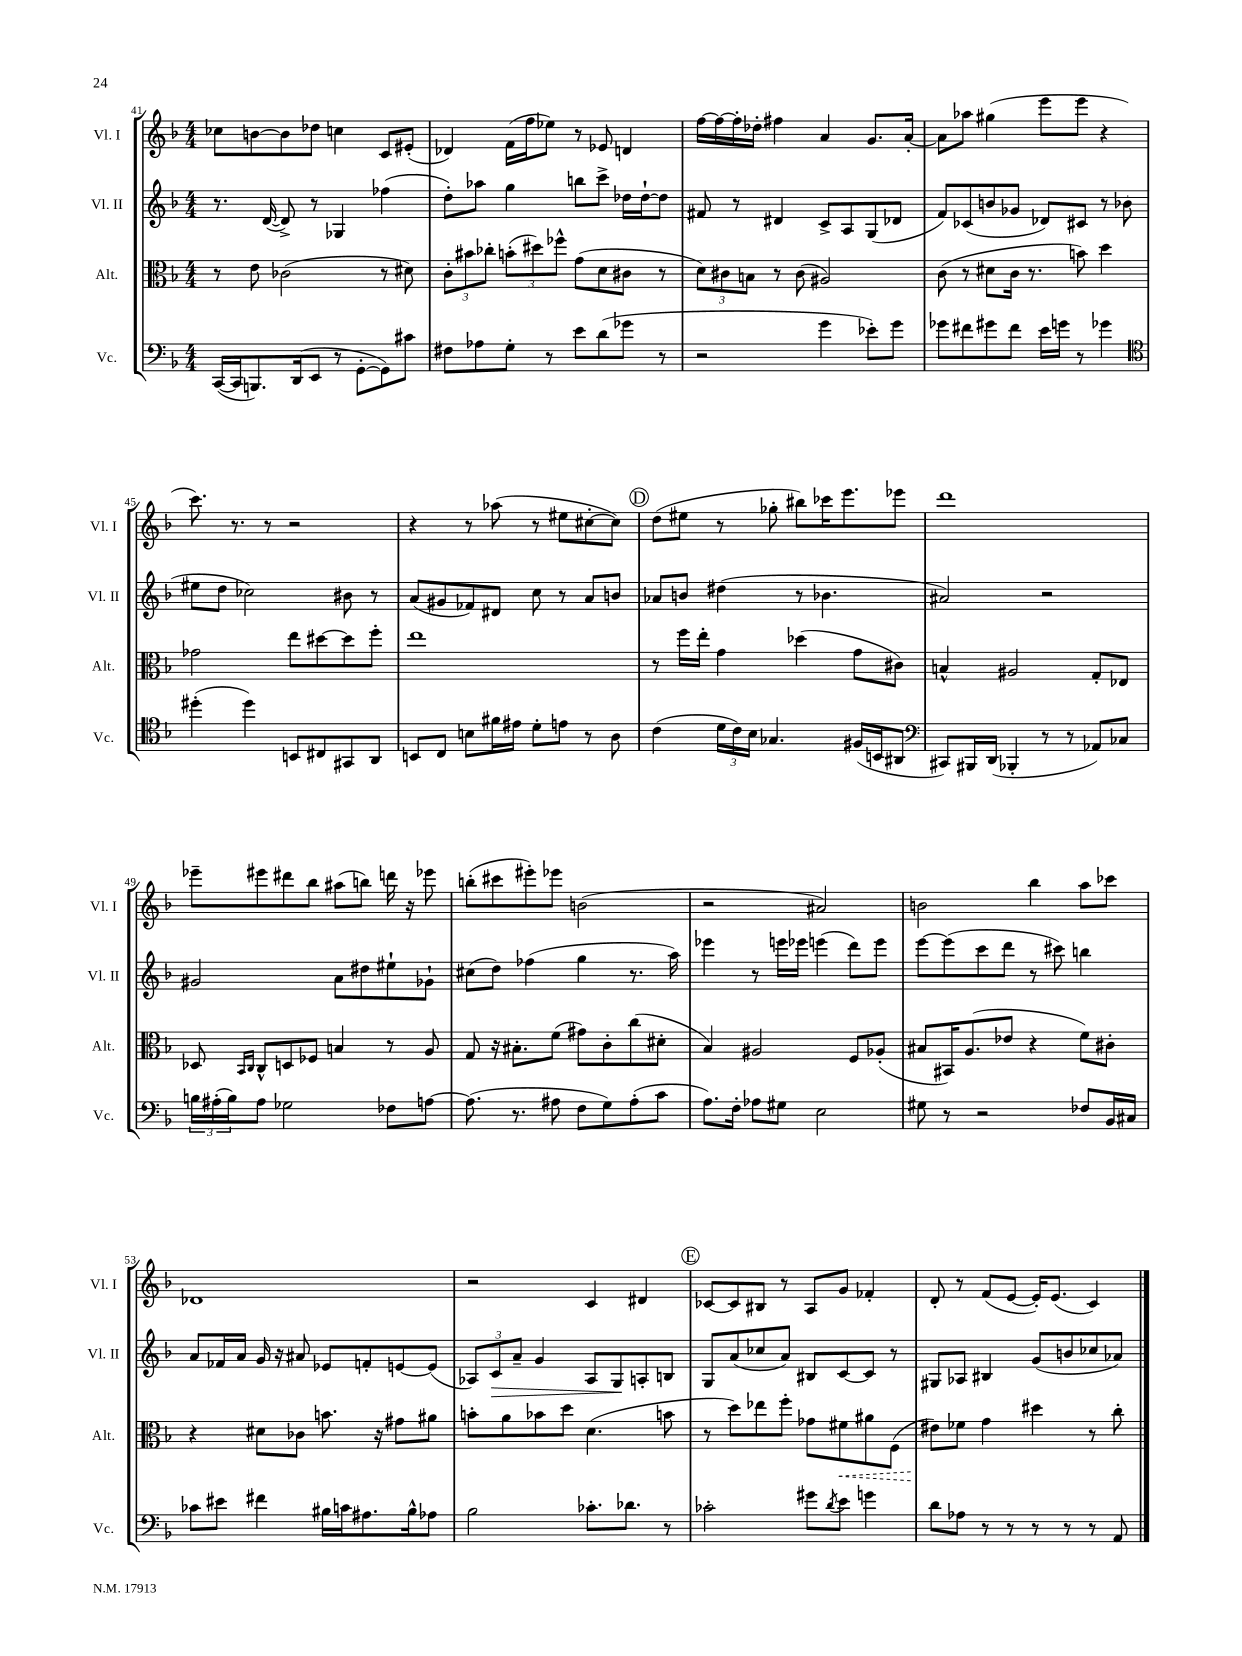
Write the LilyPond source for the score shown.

<<
\new StaffGroup <<
\new Staff = "s0" \with { instrumentName = "Vl. I" shortInstrumentName = "Vl. I" } {
    \clef treble \key f \major \numericTimeSignature \time 4/4
    ces''8 b'8~ b'8 des''8 c''4 c'8 eis'8-.( |
    des'4) f'16( f''16 ees''8) r8 ees'8 d'4 |
    f''16~ f''16~ f''16-. des''16-. fis''4 a'4 g'8. a'16~-. |
    a'8 aes''8 gis''4( e'''8 e'''8 r4 |
    c'''8.) r8. r8 r2 |
    r4 r8 aes''8( r8 eis''8 cis''8~-. cis''8) |
    \mark \markup { \circle "D" } d''8( eis''8 r8 ges''8-. bis''8) ces'''16 e'''8. ees'''8 |
    d'''1 |
    ees'''8-- eis'''8 dis'''8 bes''8 ais''8( b''8) d'''16 r16 ees'''8 |
    b''8-.( cis'''8 eis'''8-.) ees'''8 b'2( |
    r2 ais'2) |
    b'2 bes''4 a''8 ces'''8 |
    des'1 |
    r2 c'4 dis'4 |
    \mark \markup { \circle "E" } ces'8~ ces'8 bis8 r8 a8 g'8 fes'4-. |
    d'8-. r8 f'8( e'8~ e'16-.) e'8.( c'4) \bar "|." |
}
\new Staff = "s1" \with { instrumentName = "Vl. II" shortInstrumentName = "Vl. II" } {
    \clef treble \key f \major \numericTimeSignature \time 4/4
    r8. d'16~( d'8->) r8 ges4 fes''4( |
    d''8-.) aes''8 g''4 b''8 c'''8-> des''16 des''16~-! des''8 |
    fis'8 r8 dis'4 c'8-> a8 g8( des'8 |
    f'8) ces'8( b'8 ges'8 des'8) cis'8 r8 bes'8( |
    eis''8 d''8 ces''2) bis'8 r8 |
    a'8( gis'8 fes'8) dis'8 c''8 r8 a'8 b'8 |
    \mark \markup { \circle "D" } aes'8 b'8 dis''4( r8 bes'4. |
    ais'2) r2 |
    gis'2 a'8 dis''8 eis''8-! ges'8-! |
    cis''8( d''8) fes''4( g''4 r8. a''16) |
    ees'''4 r8 e'''16 ees'''16 e'''4( d'''8) e'''8 |
    e'''8~ e'''8( c'''8 d'''8 r8 cis'''8) b''4 |
    a'8 fes'16 a'16 g'16 r16 ais'8 ees'8 f'8-. e'8~ e'8( |
    \tuplet 3/2 { aes8) c'8\> a'8-- } g'4 aes8 g8\! a8-. b8 |
    \mark \markup { \circle "E" } g8 a'8( ces''8 a'8) bis8 c'8~ c'8 r8 |
    gis8 aes8 bis4 g'8( b'8 ces''8 aes'8) \bar "|." |
}
\new Staff = "s2" \with { instrumentName = "Alt." shortInstrumentName = "Alt." } {
    \clef alto \key f \major \numericTimeSignature \time 4/4
    r8 e'8 ces'2( r8 dis'8) |
    \tuplet 3/2 { c'8-. bis'8 ces''8-. } \tuplet 3/2 { b'8-.( dis''8) fes''8-^ } g'8( d'8 cis'8 r8 |
    \tuplet 3/2 { d'8) cis'8 b8 } r8 cis'8( ais2) |
    c'8( r8 dis'8 c'16 r8. b'8) d''4 |
    ges'2 e''8 dis''8~ dis''8 f''8-. |
    e''1 |
    \mark \markup { \circle "D" } r8 f''16 e''16-. g'4 des''4( g'8 cis'8) |
    b4-^ ais2 g8-. ees8 |
    des8 \grace { bes,16 c16 } c8-^ d8 fes8 b4 r8 a8 |
    g8 r16 bis8.-. f'8( gis'8) c'8-. c''8( dis'8-. |
    bes4) ais2 f8 aes8-.( |
    bis8 bis,16) a8.( ees'8 r4 f'8) cis'8-. |
    r4 dis'8 ces'8 b'8. r16 gis'8 ais'8 |
    b'8-. a'8 bes'8 d''8 d'4.( b'8 |
    \mark \markup { \circle "E" } r8 d''8) ees''8 f''8-. ges'8 \once \override Hairpin.style = #'dashed-line fis'8\< ais'8 f8( |
    eis'8\!) fes'8 g'4 dis''4 r8 c''8-. \bar "|." |
}
\new Staff = "s3" \with { instrumentName = "Vc." shortInstrumentName = "Vc." } {
    \clef bass \key f \major \numericTimeSignature \time 4/4
    c,16~( c,16 b,,8.) d,16( e,8 r8 g,8~-. g,8) cis'8 |
    fis8 aes8 g8-. r8 e'8 d'8( ges'8 r8 |
    r2 g'4 ees'8-.) g'8 |
    ges'8 fis'8 gis'8 fis'8 e'16 g'16 r8 ges'4 |
    \clef tenor dis''4-.( dis''4) b,8 cis8 gis,8 a,8 |
    b,8 c8 b8 fis'16 eis'16 d'8-. e'8 r8 a8 |
    \mark \markup { \circle "D" } c'4( \tuplet 3/2 { d'16 c'16) bes16 } ges4. fis16( b,16 ais,8 |
    \clef bass cis,8) bis,,16 d,16( bes,,4-. r8 r8 aes,8) ces8 |
    \tuplet 3/2 { b16 ais16-.( b16) } ais8 ges2 fes8 a8~ |
    a8.( r8. ais8 f8 g8) ais8-.( c'8 |
    a8.) f16-. aes8 gis8 e2 |
    gis8 r8 r2 fes8 bes,16 cis16 |
    ces'8 eis'8 fis'4 bis16 c'16 ais8. bis16-^ aes8 |
    bes2 ces'8.-. des'8. r8 |
    \mark \markup { \circle "E" } ces'2-. gis'8 \acciaccatura { d'8 } e'8 g'4 |
    d'8 aes8 r8 r8 r8 r8 r8 a,8 \bar "|." |
}
>>
>>
\layout { \context { \Score currentBarNumber = #41 } }
